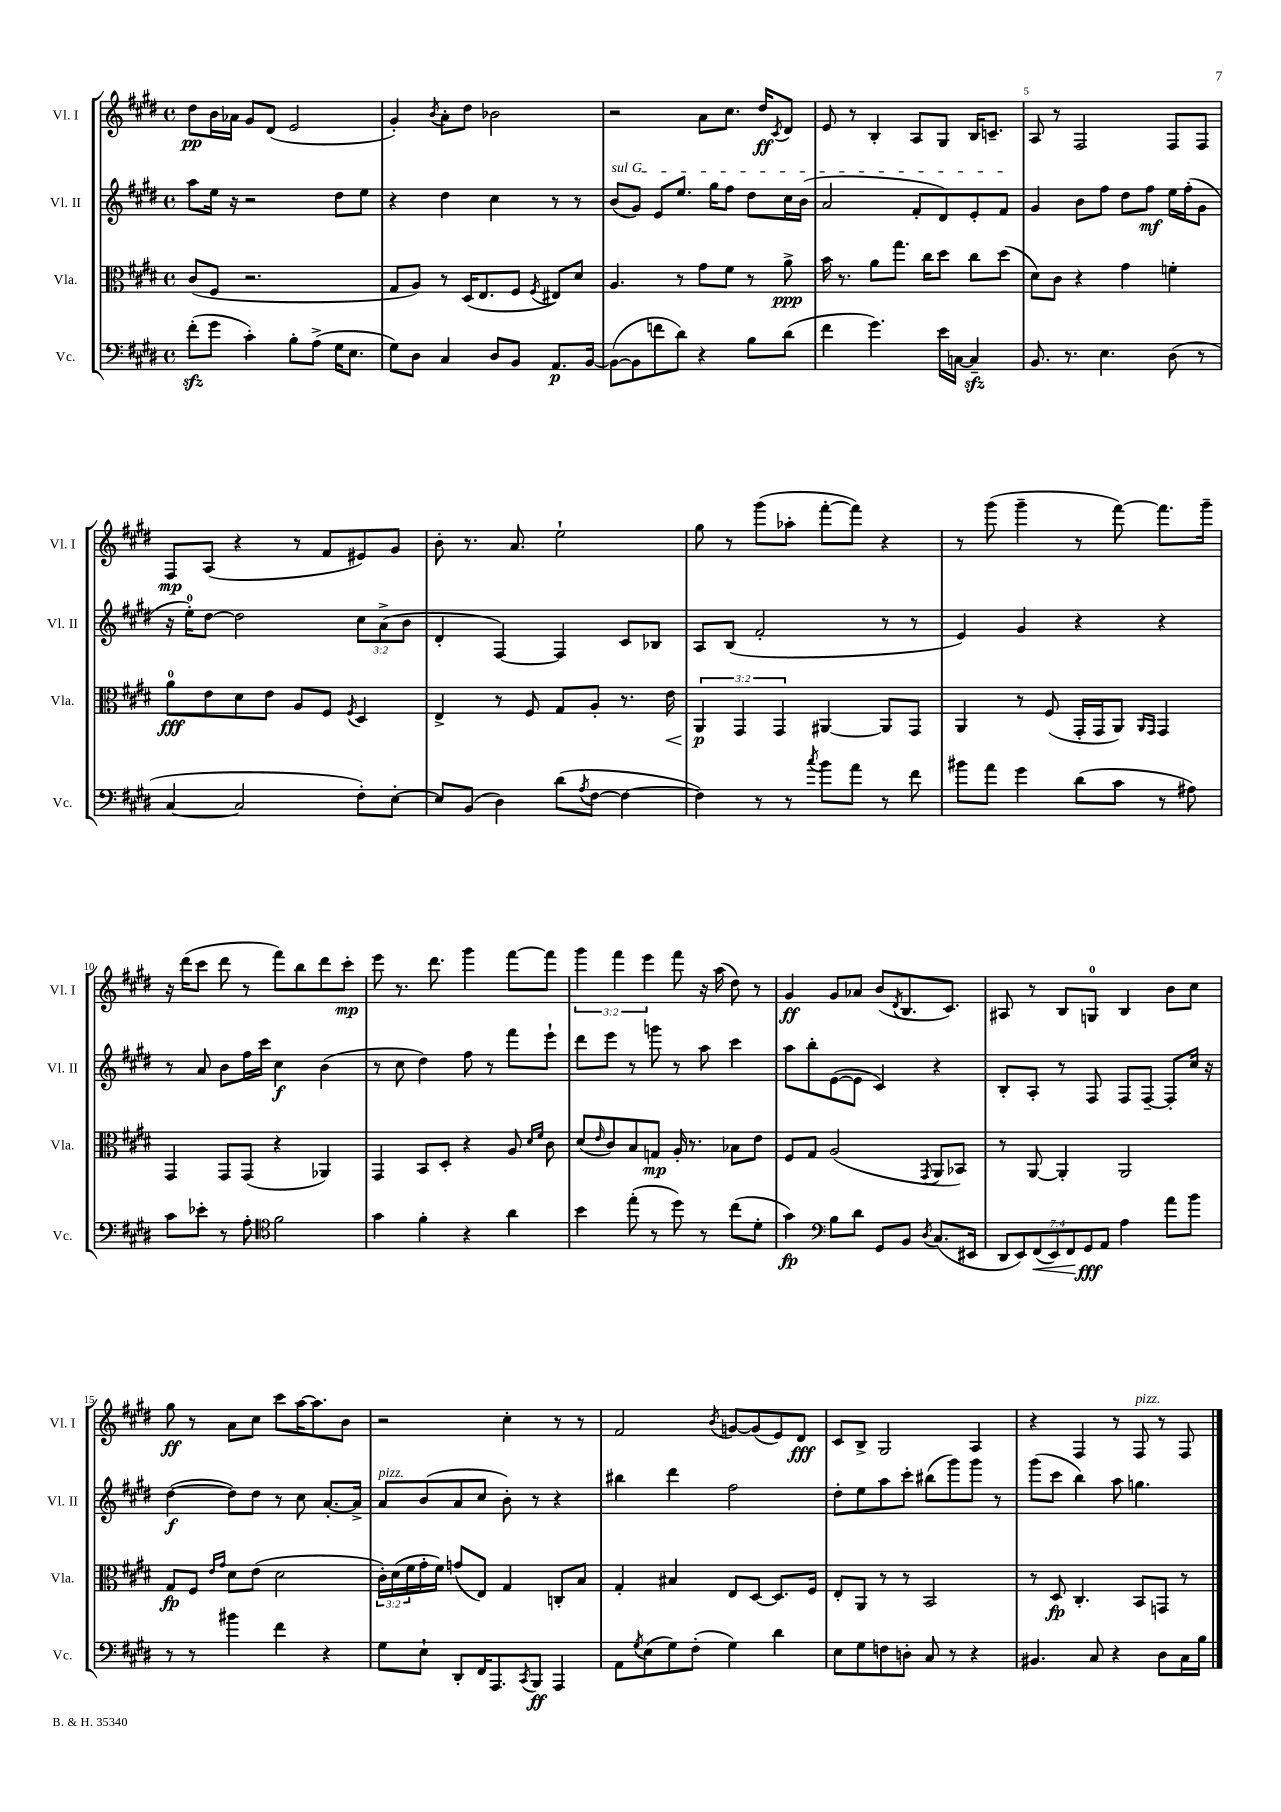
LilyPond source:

<<
\new StaffGroup <<
\new Staff = "s0" \with { instrumentName = "Vl. I" shortInstrumentName = "Vl. I" } {
    \clef treble \key e \major \defaultTimeSignature \time 4/4 \override Staff.TupletNumber.text = #tuplet-number::calc-fraction-text
    dis''8\pp b'16 aes'16 gis'8 dis'8( e'2 |
    gis'4-.) \acciaccatura { b'8 } a'8-. dis''8 bes'2 |
    r2 a'8 cis''8. dis''16\ff \acciaccatura { cis'8 } dis'8 |
    e'8 r8 b4-. a8 gis8 b16 c'8.-- |
    a8 r8 fis2 fis8 fis8 |
    fis8\mp a8( r4 r8 fis'8 eis'8) gis'8 |
    b'8-. r8. a'8. e''2-! |
    gis''8 r8 gis'''8( aes''8-. fis'''8~-. fis'''8) r4 |
    r8 gis'''8( gis'''4-- r8 fis'''8~) fis'''8. gis'''16-- |
    r16 dis'''16( cis'''8 dis'''8 r8 fis'''8) b''8 dis'''8 cis'''8-.\mp |
    e'''8 r8. dis'''8. gis'''4 fis'''8~ fis'''8 |
    \tuplet 3/2 { gis'''4 fis'''4 e'''4 } fis'''8 r16 a''16( dis''8) r8 |
    gis'4\ff gis'8 aes'8 b'8( \acciaccatura { dis'8 } b8. cis'8.) |
    ais8 r8 b8 g8-0 b4 b'8 cis''8 |
    gis''8\ff r8 a'8 cis''8 cis'''8 a''16~ a''8. b'8 |
    r2 cis''4-. r8 r8 |
    fis'2 \acciaccatura { b'8 } g'8~ g'8( e'8) dis'8\fff |
    cis'8 b8-> gis2 a4 |
    r4 fis4 r8 fis8^\markup { \italic "pizz." } r8 fis8 \bar "|." |
}
\new Staff = "s1" \with { instrumentName = "Vl. II" shortInstrumentName = "Vl. II" } {
    \clef treble \key e \major \defaultTimeSignature \time 4/4 \override Staff.TupletNumber.text = #tuplet-number::calc-fraction-text
    a''8 e''16 r16 r2 dis''8 e''8 |
    r4 dis''4 cis''4 r8 r8 |
    \once \override TextSpanner.bound-details.left.text = \markup { \italic "sul G" } b'8\startTextSpan( gis'8) e'8 e''8. gis''16 fis''8 dis''8 cis''16 b'16( |
    a'2 fis'8-. dis'8) e'8-. fis'8\stopTextSpan |
    gis'4 b'8 fis''8 dis''8 fis''8\mf e''16 fis''16-.( gis'8 |
    r16 e''16-0-.) dis''8~ dis''2 \tuplet 3/2 { cis''8 a'8->( b'8 } |
    dis'4-. fis4~) fis4 cis'8 bes8 |
    a8 b8( fis'2-. r8 r8 |
    e'4) gis'4 r4 r4 |
    r8 a'8 b'8 fis''16 cis'''16 cis''4\f b'4( |
    r8 cis''8 dis''4) fis''8 r8 fis'''8 e'''8-! |
    dis'''8 e'''8 r8 g'''8 r8 a''8 cis'''4 |
    a''8 b''8-. e'8~( e'8 cis'4) r4 |
    b8-. a8-. r8 fis8 fis8 fis8~-- fis8-. cis''16 r16 |
    dis''4~\f( dis''8) dis''8 r8 cis''8 a'8.~-. a'16-> |
    a'8^\markup { \italic "pizz." } b'8( a'8 cis''8 b'8-.) r8 r4 |
    bis''4 dis'''4 fis''2 |
    dis''8-. e''8 a''8 cis'''8-. bis''8( gis'''8) gis'''8 r8 |
    gis'''8( cis'''8 b''4) a''8 g''4. \bar "|." |
}
\new Staff = "s2" \with { instrumentName = "Vla." shortInstrumentName = "Vla." } {
    \clef alto \key e \major \defaultTimeSignature \time 4/4 \override Staff.TupletNumber.text = #tuplet-number::calc-fraction-text
    cis'8( fis8 r2. |
    gis8 a8) r8 dis16( e8. fis8 \acciaccatura { fis8 } eis8) dis'8 |
    a4. r8 gis'8 fis'8 r8 a'8->\ppp |
    b'16 r8. a'8 gis''8. cis''16 dis''8 cis''8 dis''8( |
    dis'8) cis'8 r4 gis'4 f'4-. |
    a'8-0\fff e'8 dis'8 e'8 a8 fis8 \acciaccatura { fis8 } dis4 |
    e4-> r8 fis8 gis8 a8-. r8. e'16\< |
    \tuplet 3/2 { a,4\p\! gis,4 gis,4 } ais,4~ ais,8 gis,8 |
    a,4 r8 fis8( gis,16-. gis,16 a,8) \grace { a,16 gis,16 } gis,4 |
    gis,4 gis,8 gis,8( r4 aes,4) |
    gis,4 b,8 dis8-. r4 a8 \grace { dis'16 fis'16 } cis'8 |
    dis'8( \grace { e'16 } cis'8) b8 g8\mp a16-. r8. bes8 e'8 |
    fis8 gis8 a2( \acciaccatura { gis,8 } a,8 bes,8) |
    r8 a,8~ a,4-. a,2 |
    gis8\fp fis8 \grace { e'16 gis'16 } dis'8 e'8( dis'2 |
    \tuplet 3/2 { cis'16-.) dis'16( fis'16 } gis'16-. fis'16) g'8( e8) gis4 c8-. b8 |
    gis4-. bis4 e8 dis8~ dis8. fis16 |
    e8-. a,8 r8 r8 b,2 |
    r8 dis8\fp cis4.-. b,8 g,8 r8 \bar "|." |
}
\new Staff = "s3" \with { instrumentName = "Vc." shortInstrumentName = "Vc." } {
    \clef bass \key e \major \defaultTimeSignature \time 4/4 \override Staff.TupletNumber.text = #tuplet-number::calc-fraction-text
    fis'8-.\sfz( gis'8 cis'4-.) b8-. a8->( gis16 e8. |
    gis8) dis8 cis4 dis8 b,8 a,8.\p b,16~ |
    b,8~( b,8 f'8 dis'8) r4 b8 dis'8( |
    fis'4 gis'4.) e'16 c16~ c4--\sfz |
    b,8. r8. e4. dis8( r8 |
    cis4~ cis2 fis8-.) e8~-. |
    e8 b,8( dis4) dis'8( \acciaccatura { a8 } fis8~ fis4~ |
    fis4) r8 r8 \acciaccatura { cis''8 } b'8 a'8 r8 fis'8 |
    bis'8 a'8 gis'4 dis'8( cis'8 r8 ais8) |
    cis'8 ees'8-. r8 a8-. \clef tenor fis'2 |
    gis'4 fis'4-. r4 a'4 |
    b'4 e''8-.( r8 dis''8) r8 cis''8( dis'8-. |
    gis'4\fp) \clef bass b8 dis'8 gis,8 b,8 \acciaccatura { dis8 } cis8.( eis,16 |
    \tuplet 7/4 { dis,8 e,8) fis,8\<( e,8) fis,8\! gis,8\fff a,8 } a4 a'8 b'8 |
    r8 r8 bis'4 fis'4 r4 |
    gis8 e8-! dis,8-. fis,16 a,,8. \acciaccatura { cis,8 } b,,8\ff a,,4 |
    a,8 \acciaccatura { gis8 } e8( gis8) fis8-.( gis4) dis'4 |
    e8 gis8 f8 d8-. cis8 r8 r4 |
    bis,4. cis8 r4 dis8 cis16 b16 \bar "|." |
}
>>
>>
\layout { \context { \Score \override BarNumber.break-visibility = ##(#f #t #t) barNumberVisibility = #(every-nth-bar-number-visible 5) } }
